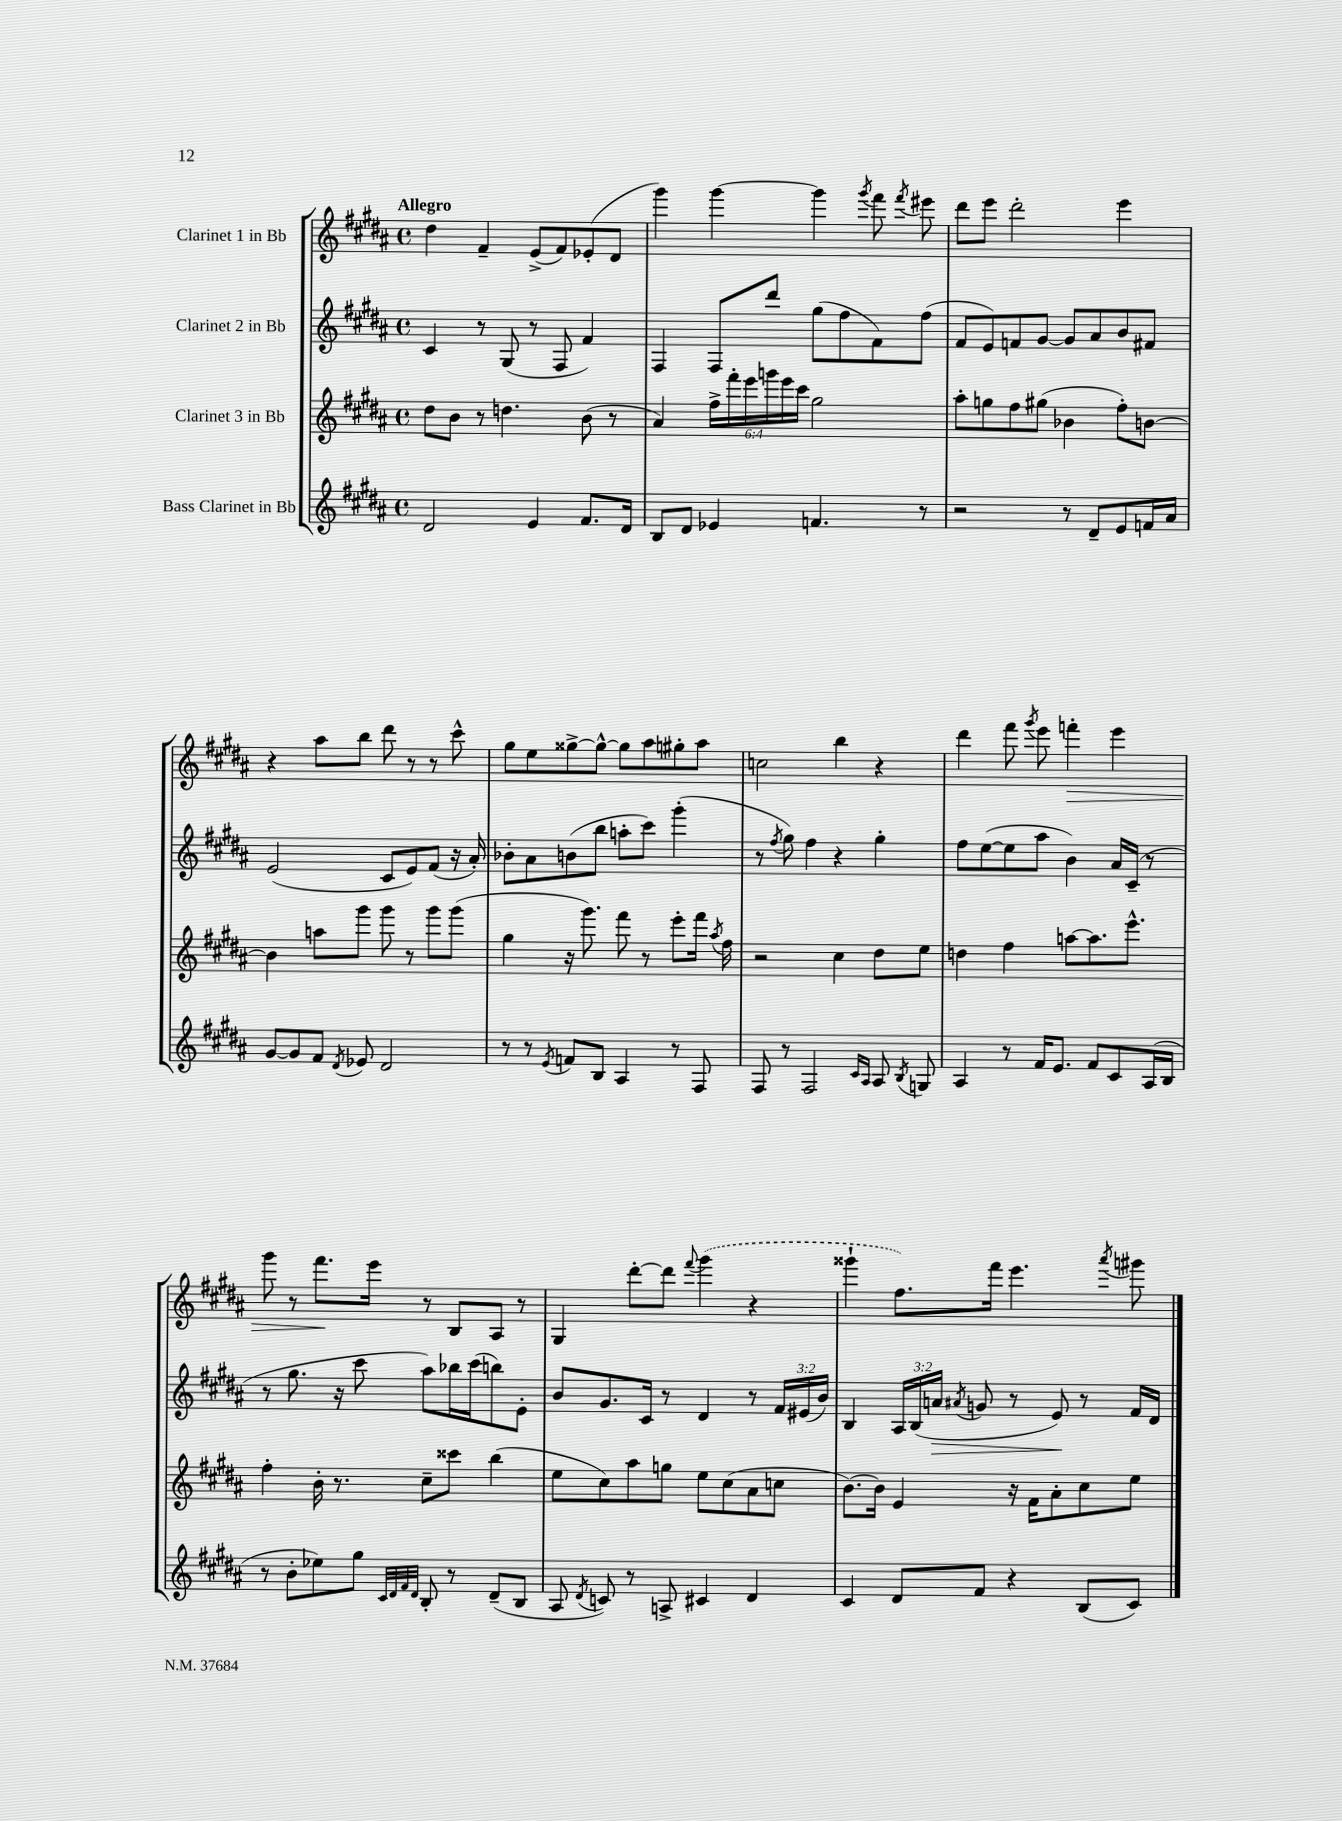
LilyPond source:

<<
\new StaffGroup <<
\new Staff = "s0" \with { instrumentName = "Clarinet 1 in Bb" } {
    \clef treble \key b \major \defaultTimeSignature \time 4/4 \tempo "Allegro"
    \autoBeamOff dis''4 fis'4-- e'8[->( fis'8) ees'8-.( dis'8] |
    gis'''4) gis'''4~ gis'''4 \acciaccatura { gis'''8 } fis'''8 \acciaccatura { fis'''8 } eis'''8 |
    dis'''8[ e'''8] dis'''2-. e'''4 |
    r4 ais''8[ b''8] dis'''8 r8 r8 cis'''8-^ |
    gis''8[ e''8 gisis''8~-> gisis''8]~-^ gisis''8[ ais''8 gis''8-. ais''8] |
    c''2 b''4 r4 |
    dis'''4 fis'''8 \acciaccatura { gis'''8 } e'''8 f'''4-.\> e'''4 |
    gis'''8 r8 fis'''8.[\! e'''16] r8 b8[ ais8] r8 |
    gis4 dis'''8[~-. dis'''8] \appoggiatura { fis'''8 } \once \slurDashed gis'''4( r4 |
    gisis'''4-! fis''8.[) fis'''16] e'''4. \acciaccatura { ais'''8 } gis'''8 \bar "|." |
}
\new Staff = "s1" \with { instrumentName = "Clarinet 2 in Bb" } {
    \clef treble \key b \major \defaultTimeSignature \time 4/4 \override Staff.TupletNumber.text = #tuplet-number::calc-fraction-text
    \autoBeamOff cis'4 r8 gis8( r8 fis8 fis'4) |
    fis4 fis8[ dis'''8] gis''8[( fis''8 fis'8) fis''8]( |
    fis'8[ e'8) f'8 gis'8]~ gis'8[ ais'8 b'8 fis'8] |
    e'2( cis'8[ e'8) fis'8]( r16 ais'16-.) |
    bes'8[-. ais'8 b'8( b''8] a''8[-. cis'''8]) gis'''4-.( |
    r8 \acciaccatura { fis''8 } gis''8) fis''4 r4 gis''4-. |
    fis''8[ e''8~( e''8 ais''8] b'4) ais'16[ cis'16]--( r8 |
    r8 gis''8. r16 cis'''8 ais''8[) bes''16 cis'''16( b''8) e'8]-. |
    b'8[ gis'8. cis'16] r8 dis'4 r8 \tuplet 3/2 { fis'16[ eis'16( b'16]) } |
    b4 \tuplet 3/2 { ais16[ b16( a'16]\> } \acciaccatura { ais'8 } g'8 r8 e'8\!) r8 fis'16[ dis'16] \bar "|." |
}
\new Staff = "s2" \with { instrumentName = "Clarinet 3 in Bb" } {
    \clef treble \key b \major \defaultTimeSignature \time 4/4 \override Staff.TupletNumber.text = #tuplet-number::calc-fraction-text
    \autoBeamOff dis''8[ b'8] r8 d''4. b'8( r8 |
    ais'4) \tuplet 6/4 { fis''16[-> fis'''16-. e'''16 g'''16 e'''16 cis'''16] } gis''2 |
    ais''8[-. g''8 fis''8 gis''8]( bes'4 fis''8[-.) b'8]~ |
    b'4 a''8[ gis'''8] gis'''8 r8 gis'''8[ gis'''8]( |
    gis''4 r16 gis'''8.) fis'''8 r8 e'''8[-. fis'''16] \acciaccatura { ais''8 } fis''16 |
    r2 cis''4 dis''8[ e''8] |
    d''4 fis''4 a''8[~ a''8. e'''8.]-^ |
    fis''4-. b'16-. r8. cis''8[-- cisis'''8] b''4( |
    e''8[ cis''8) ais''8 g''8] e''8[ cis''8( ais'8 c''8] |
    b'8.[~) b'16] e'4 r16 fis'16[ ais'8-. cis''8 e''8] \bar "|." |
}
\new Staff = "s3" \with { instrumentName = "Bass Clarinet in Bb" } {
    \clef treble \key b \major \defaultTimeSignature \time 4/4
    \autoBeamOff dis'2 e'4 fis'8.[ dis'16] |
    b8[ dis'8] ees'4 f'4. r8 |
    r2 r8 dis'8[-- e'8 f'16 ais'16] |
    gis'8[~ gis'8 fis'8] \acciaccatura { dis'8 } ees'8 dis'2 |
    r8 r8 \acciaccatura { e'8 } f'8[ b8] ais4 r8 fis8 |
    fis8 r8 fis2 \grace { cis'16[ ais16] } ais8 \acciaccatura { b8 } g8 |
    ais4 r8 fis'16[ e'8.] fis'8[ cis'8 ais16( b16] |
    r8 b'8[-. ees''8) gis''8] \grace { cis'32[ dis'32 fis'32 dis'32] } b8-. r8 dis'8[--( b8] |
    ais8 \acciaccatura { dis'8 } c'8) r8 a8-> cis'4 dis'4 |
    cis'4 dis'8[ fis'8] r4 b8[( cis'8]) \bar "|." |
}
>>
>>
\layout { \context { \Score \remove "Bar_number_engraver" } }
